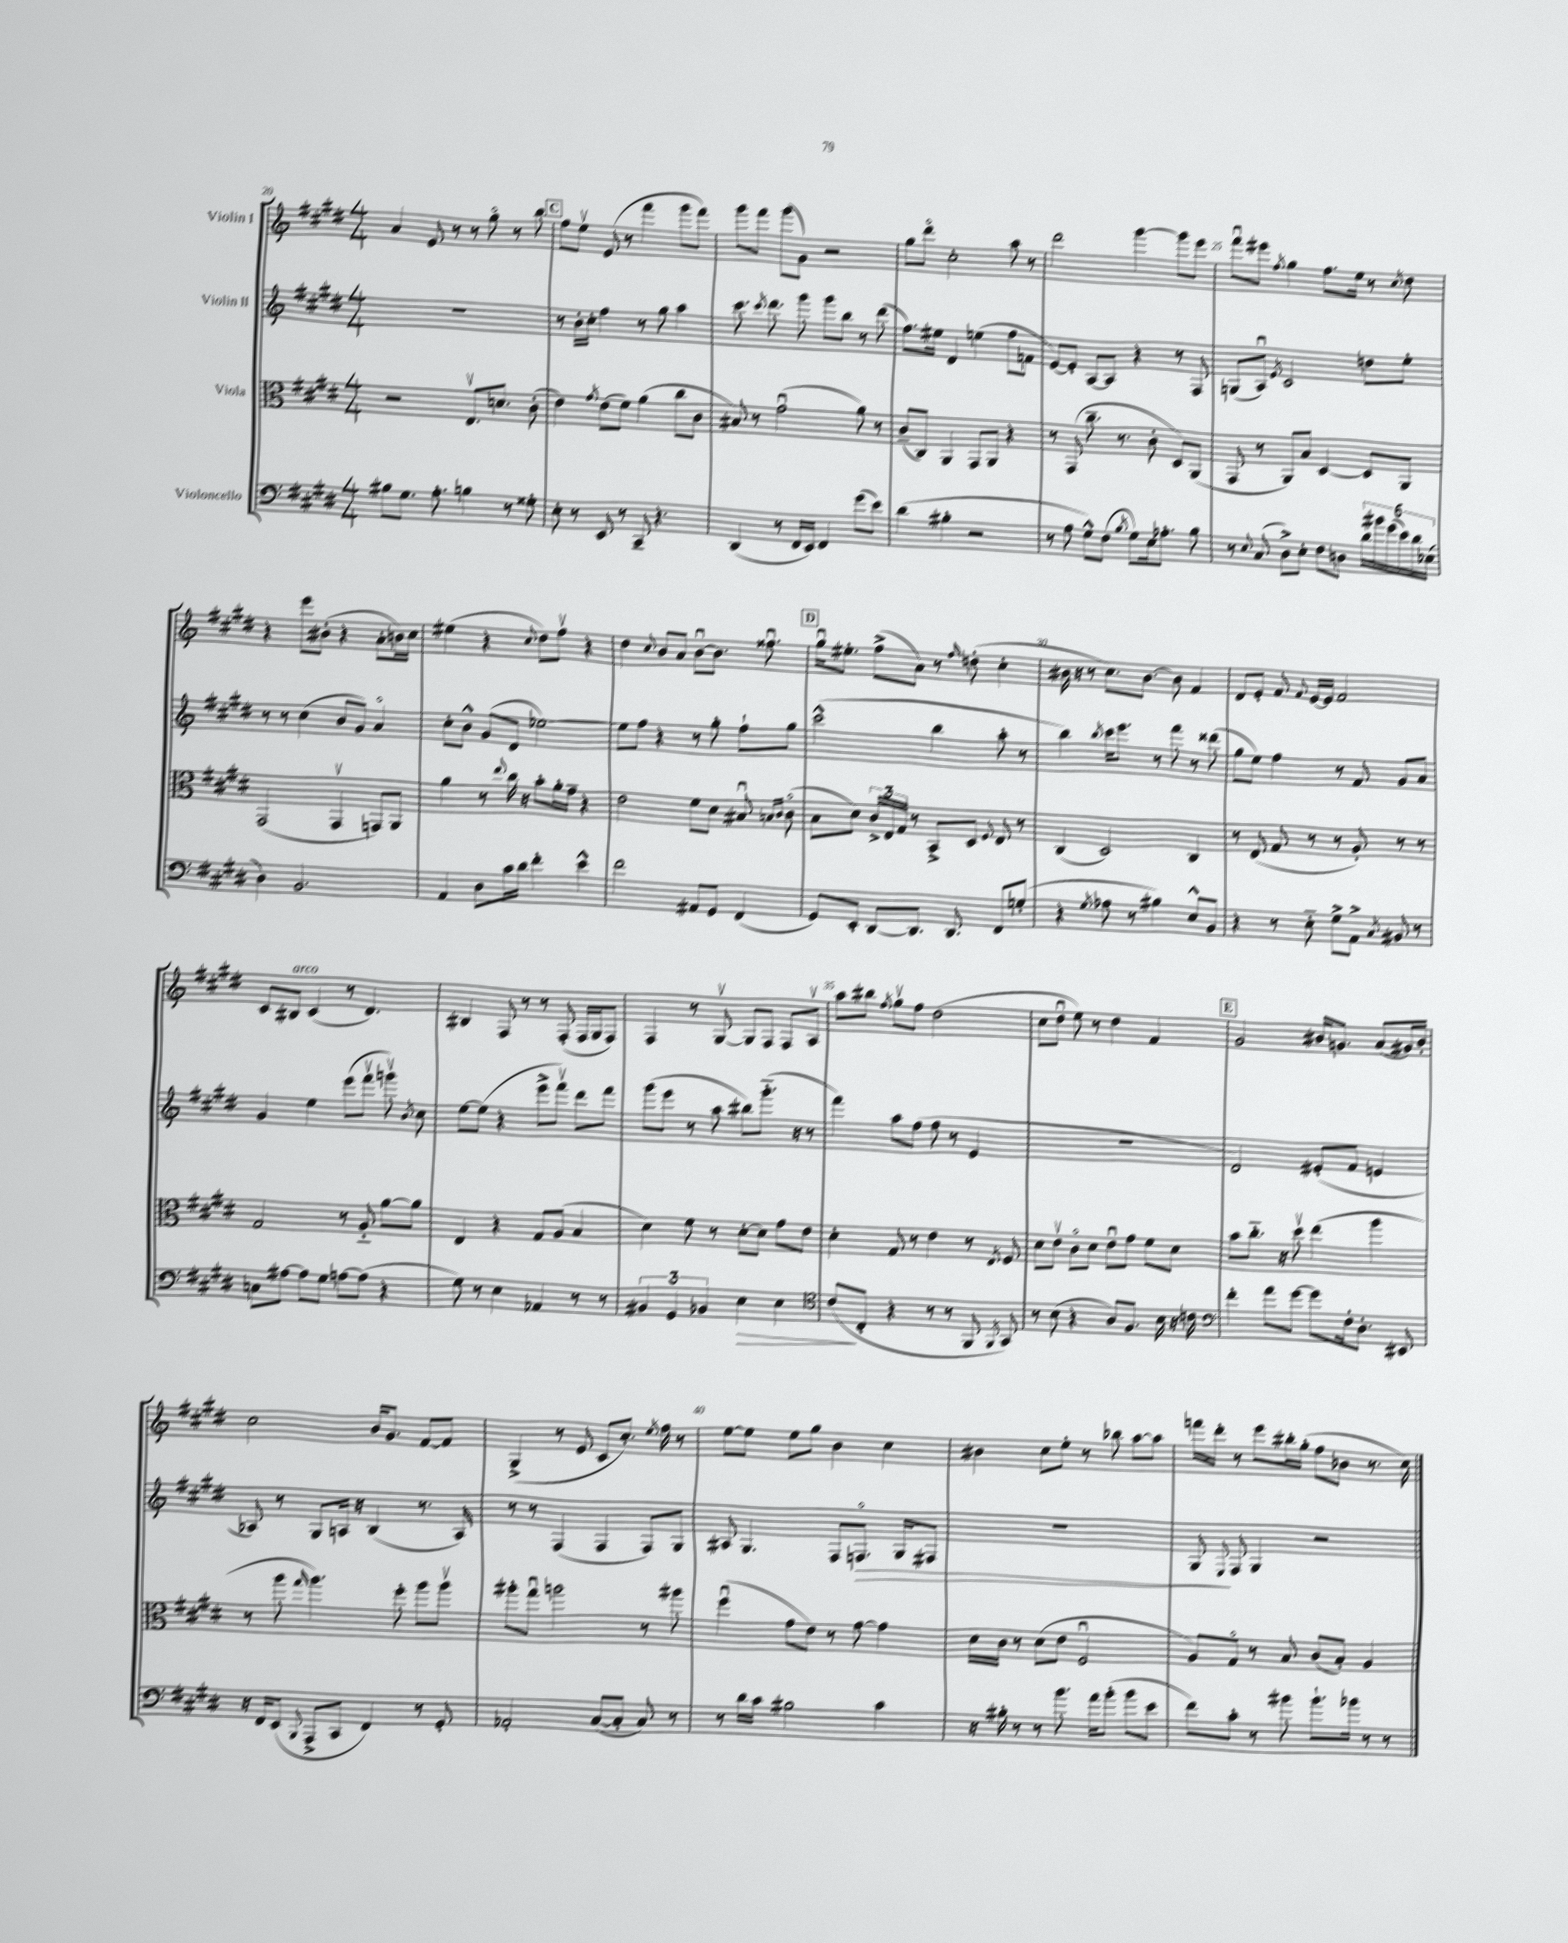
<<
\new StaffGroup <<
\new Staff = "s0" \with { instrumentName = "Violin I" } {
    \clef treble \key e \major \numericTimeSignature \time 4/4
    \autoBeamOff a'4 e'8 r8 r8 gis''8\flageolet r8 b''8 |
    \mark \markup { \box "C" } fis''8[ e''8]\upbow e'8( r8 fis'''4 gis'''8[ fis'''8]) |
    gis'''8[ fis'''8] gis'''8[( gis'8]) r2 |
    gis''8[ dis'''8]\flageolet cis''2-. a''8 r8 |
    dis'''2 gis'''4~ gis'''8[ e'''8] |
    fis'''8[\downbow eis'''8] \acciaccatura { fis''8 } gis''4 fis''8.[ e''16] r8 \acciaccatura { cis''8 } dis''8 |
    r4 e'''8[ bis'8]-.( r4 a'8[-. b'16) cis''16] |
    eis''4( r4 \appoggiatura { cis''8 } dis''8[) fis''8]\upbow r4 |
    dis''4 \appoggiatura { cis''8 } b'8[ a'8] b'8[~\downbow b'8.] fisis''8.\downbow |
    \mark \markup { \box "D" } gis''16[\downbow eis''8.]-. fis''8[->( a'8]) r8 \grace { fis''16 } d''8-.( cis''4-. |
    bis'16 r16 r8 cis''8.[) bis'8.]~ bis'8 fis'4 |
    dis'8[ e'8]-. fis'8 \appoggiatura { fis'8 } e'16[~ e'16] fis'2 |
    cis'8[ bis8]^\markup { \italic "arco" } cis'4( r8 dis'4.) |
    bis4 fis8 r8 r8 fis8-.( fis16[ gis16 fis8]) |
    fis4 r8 gis8~\upbow gis8[ fis8] fis8[ a8]\upbow |
    a''8[ bis''8] \acciaccatura { fis''8 } gis''8[\upbow fis''8] dis''2( |
    cis''8[ dis''8]\downbow e''8) r8 dis''4 fis'4 |
    \mark \markup { \box "E" } gis'2 bis'16[ g'8.] a'8[( gis'16) bis'16]-. |
    cis''2 b'16[ gis'8.] fis'8[~ fis'8] |
    gis4->( r8 e'8 cis'8[ cis''8.]-.) \acciaccatura { e''8 } fis''16 r8 |
    e''8[~ e''8] e''8[ gis''8] b'4 cis''4 |
    bis'4 cis''8[ e''8]-. r8 bes''8 a''8[~ a''8] |
    f'''16[ dis'''16]-. r8 e'''8[ bis''16-. gis''16]-.( fis''8[ bes'8] r8. cis''16) \bar "|." |
}
\new Staff = "s1" \with { instrumentName = "Violin II" } {
    \clef treble \key e \major \numericTimeSignature \time 4/4
    \autoBeamOff R1 |
    \mark \markup { \box "C" } r8 b'16[-. cis''16]-. fis''4 r8 gis''8 a''4 |
    cis'''8. \acciaccatura { cis'''8 } dis'''8. gis'''8 gis'''8[ b''8] r8 dis'''8( |
    fis''8.[) eis''16] dis'4 e''4( fis''8[ f'8] |
    e'8[~) e'8]-. a8[~ a8] r4 r8 fis8 |
    g8[( a8]\downbow) \acciaccatura { e'8 } cis'2 d''8[ e''8]-. |
    r8 r8 cis''4( b'8[ gis'8]) a'4\flageolet |
    cis''8[-. b'8]-^ gis'8[( dis'8] ees''2~) |
    ees''8[ fis''8] r4 r8 gis''8-. fis''8[-! gis''8] |
    \mark \markup { \box "D" } cis'''2-^( b''4 a''8-. r8 |
    b''4) \acciaccatura { b''8 } cis'''16[ e'''8.] r8 fis'''8 r8 disis'''8( |
    gis''8[ e''8]) fis''4 r8 fis'8 gis'8[ a'8] |
    gis'4 e''4 e'''8[( fis'''8]\upbow g'''8\upbow) \acciaccatura { b'8 } cis''8 |
    e''8[~ e''8]( r4 e'''8[-> fis'''8]\upbow) dis'''8[ fis'''8] |
    gis'''8[( e'''8] r8 a''8 bis''8[) gis'''8.]-_( r16 r8 |
    fis'''4) a''8[ fis''8]( fis''8 r8 e'4 |
    R1 |
    \mark \markup { \box "E" } dis'2) eis'8[-.( fis'8] e'4 |
    aes8) r8 gis8[ a16] r16 b4( r8. a16) |
    r8 r8 fis4( fis4 fis8[) gis8] |
    ais8 gis4. fis8[ f8.]\flageolet\> gis16[ fis8] |
    R1 |
    gis8\! \appoggiatura { e8 } fis8 gis4 r2 \bar "|." |
}
\new Staff = "s2" \with { instrumentName = "Viola" } {
    \clef alto \key e \major \numericTimeSignature \time 4/4
    \autoBeamOff r2 e8.[\upbow d'8.] cis'8-.( |
    \mark \markup { \box "C" } e'4) \acciaccatura { gis'8 } e'8[( fis'8]) a'4( cis''8[ cis'8] |
    bis8) r8 gis'2\downbow( a'8) r8 |
    cis'8[--( cis8]) a,4 gis,8[ a,8] r4 |
    r8 gis,8( cis''8.-- r8. cis'8-. dis8[) a,8]( |
    gis,8 r8 a,8[) b8] dis4~ dis8[ a,8] |
    gis,2( gis,4\upbow g,8[) a,8] |
    a'4 r8 \appoggiatura { e''8 } cis''16 r16 b'8[-. a'16-. gis'16]-- r4 |
    e'2 fis'8[ dis'8] bis8\downbow \grace { b16[ cis'16] } cis'8\flageolet( |
    \mark \markup { \box "D" } b8[ dis'8]) \tuplet 3/2 { cis'16[-> e16 gis16] } r8 b,8[-> dis8] \appoggiatura { fis8 } e8 r8 |
    cis4( dis2) cis4 |
    r8 e8( gis8 r8 r8 a8-.) r8 r8 |
    gis2 r8 a8-_ a'8[~ a'8] |
    e4 r4 gis8[ a8]( b4 |
    dis'4) fis'8 r8 dis'8[~-. dis'8] gis'8[ e'8] |
    dis'4-. gis8 r8 e'4 r8 \acciaccatura { e8 } fis8 |
    dis'8[ e'8]\upbow cis'8[\flageolet dis'8] e'8[\downbow gis'8] fis'8[ dis'8] |
    \mark \markup { \box "E" } b'8[ cis''8.]-_ r16 dis''8\upbow e''4( a''4 |
    r8 a''8 \grace { gis''16 } a''4.) fis''8-. a''8[ a''8]\upbow |
    ais''8[-. gis''8]\downbow a''2 r8 ais''8 |
    fis''4\downbow( gis'8[ e'8]) r8 gis'8~ gis'4 |
    dis'16[ cis'16] r8 dis'8[( e'8] fis2\downbow |
    a8[) gis8]\flageolet r8 b8 cis'8[( b8]-.) a4 \bar "|." |
}
\new Staff = "s3" \with { instrumentName = "Violoncello" } {
    \clef bass \key e \major \numericTimeSignature \time 4/4
    \autoBeamOff bis8[ gis8.] a8.-. b4 r8 gisis8-. |
    \mark \markup { \box "C" } e8-. r8 e,8 r8 cis,8-- r4. |
    dis,4( r8 fis,16[ e,16]) fis,4 gis'8[( e'8]) |
    dis'4( bis4-. r2 |
    r8 a8 gis8[-^) fis8]( \acciaccatura { b8 } gis8[) e16 aes8.]-. b8 |
    r8 \appoggiatura { e8 } cis8( dis8[->) e8]-. fis8[ d8] \tuplet 6/4 { dis'16[ bis'16 gis'16( e'16) dis'16 ees16]( } |
    dis4) b,2. |
    a,4 dis8[ cis'16 dis'16] fis'4-. e'4-^ |
    fis'2 ais,8[ gis,8] fis,4( |
    \mark \markup { \box "D" } gis,8[) e,8]-. dis,8[~ dis,8.] dis,8. fis,8[ g8]-.( |
    r4 \acciaccatura { gis8 } aes8 r8 bis4) e8[-^ b,8] |
    r4 r8 e8-_ gis8[-> a,8]-> \acciaccatura { cis8 } bis,8 r8 |
    c8[ ais8]~ ais8[ gis8] a8[~ a8]( r4 |
    gis8) r8 e4 aes,4 r8 r8 |
    \tuplet 3/2 { bis,4 gis,4 bes,4 } e4\> e4 |
    \clef tenor cis'8[\!( cis8]-. r4 r8 r8 fis,8 \acciaccatura { fis,8 } gis,8) |
    r8 b8( r4 a8[) fis8.] b16 r16 c'16 |
    \mark \markup { \box "E" } \clef bass fis'4-. a'8[ gis'8]~ gis'8[ fis16-. dis8.]-. eis,8 |
    r16 fis,16[ e,8]( \appoggiatura { b,,8 } a,,8[-> cis,8] fis,4) r8 gis,8-. |
    aes,2-. cis8[~( cis8]-. cis8) r8 |
    r8 dis'16[ cis'16] bis2 cis'4 |
    r16 bis16-. r8 r8 b'8. a'16[ b'8]-.( b'8[ e'8] |
    fis'8[) cis'8]-. r8 bis'8 bis'8.[-! bes'16] r8 r8 \bar "|." |
}
>>
>>
\layout { \context { \Score currentBarNumber = #20 \override BarNumber.break-visibility = ##(#f #t #t) barNumberVisibility = #(every-nth-bar-number-visible 5) } }
